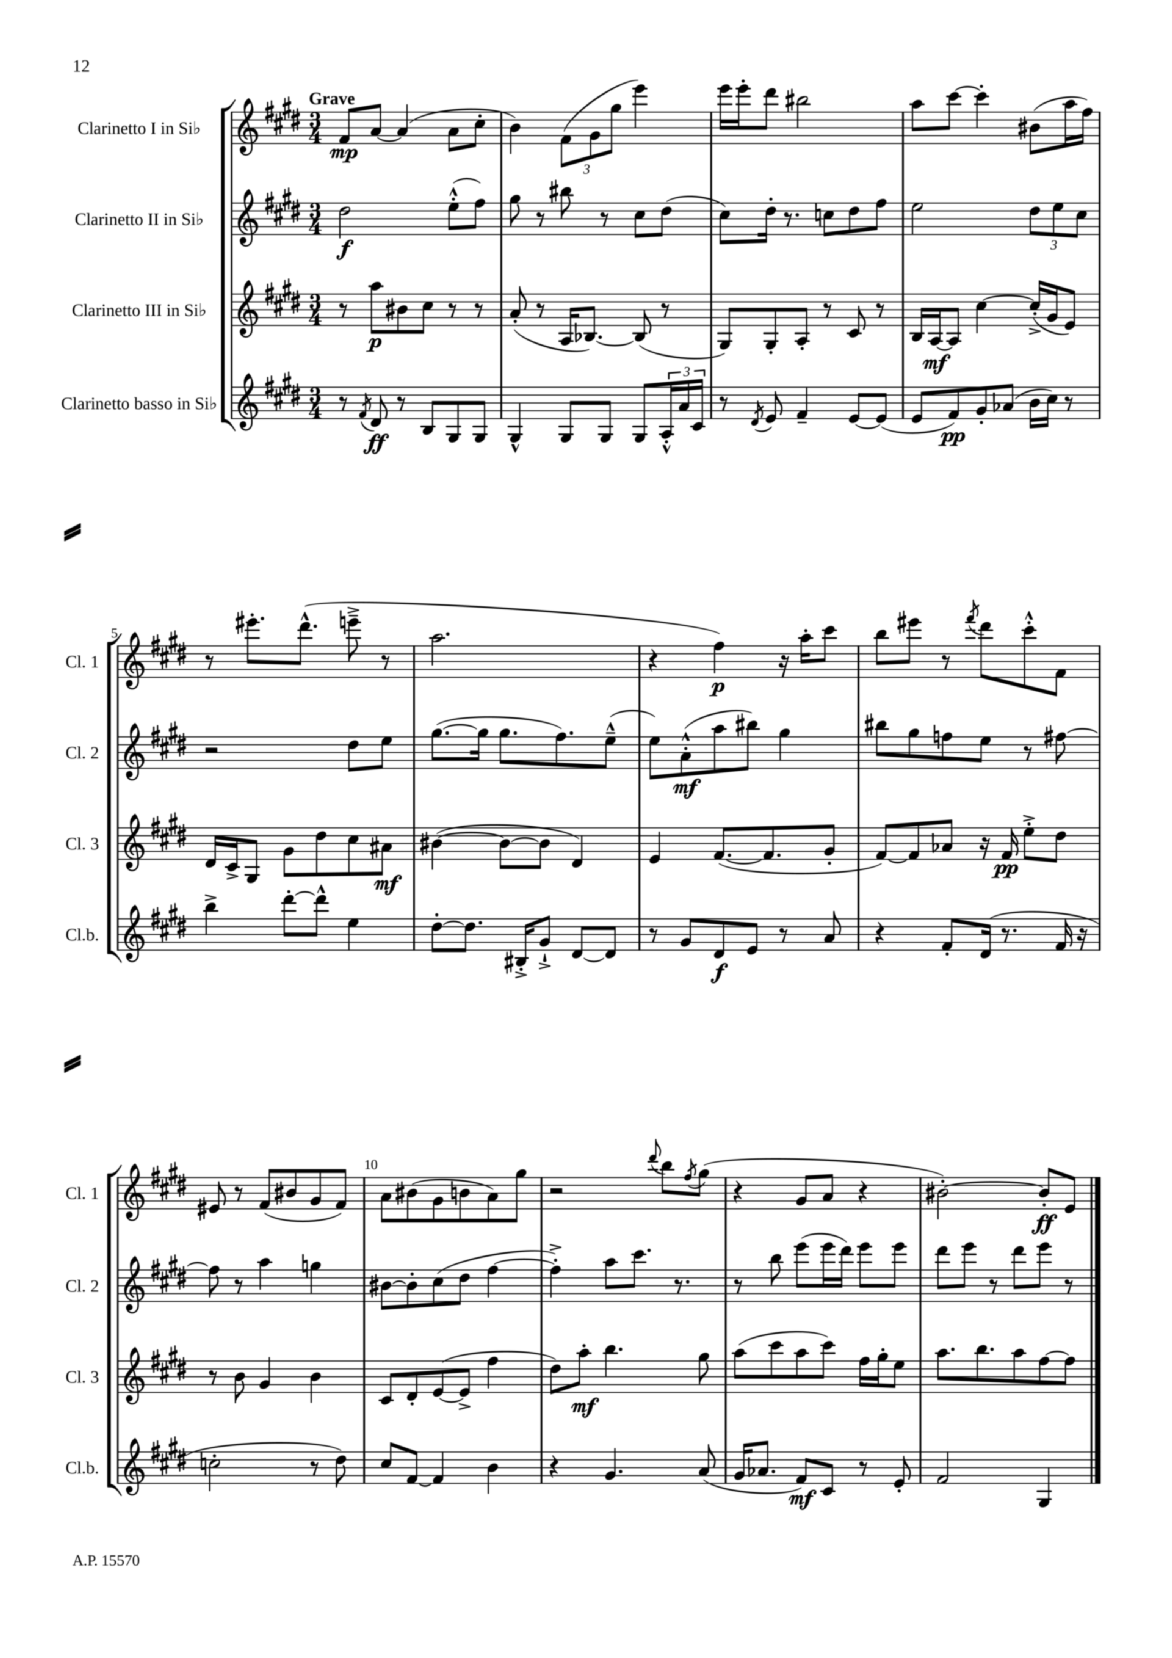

**kern	**kern	**kern	**kern
*staff4	*staff3	*staff2	*staff1
*clefG2	*clefG2	*clefG2	*clefG2
*k[f#c#g#d#]	*k[f#c#g#d#]	*k[f#c#g#d#]	*k[f#c#g#d#]
*M3/4	*M3/4	*M3/4	*M3/4
8r	8r	2dd#	8f#
8qf#	.	.	.
8d#	8aa	.	[8a
8r	8b#	.	(4a]
8B	8cc#	.	.
8G#	8r	(8ee'^^	8a
8G#	8r	8ff#)	8cc#'
=	=	=	=
4G#^^	(8a'	8gg#	4b)
.	8r	8r	.
8G#	16A	8bb#	(12f#
.	[8.B-)	.	.
.	.	.	12g#
8G#	.	8r	.
.	.	.	12gg#
8G#	(8B-]	8cc#	4eee)
24A'^^	8r	(8dd#	.
24a	.	.	.
24c#	.	.	.
=	=	=	=
8r	8G#)	8cc#)	16eee
.	.	.	16eee'
8qd#	.	.	.
8e	8G#'	16dd#'	8ddd#
.	.	8.r	.
4f#~	8A'	.	2bb#
.	8r	8cc	.
[8e	8c#	8dd#	.
(8e]	8r	8ff#	.
=	=	=	=
8e	16B	2ee	8aa
.	[16A	.	.
8f#)	8A]	.	[8ccc#
8g#'	[4cc#	.	4ccc#']
(8a-	.	.	.
16b	(16cc#'^]	12dd#	(8b#
16cc#)	16g#	.	.
.	.	12ee	.
8r	8e)	.	16aa
.	.	12cc#	.
.	.	.	16ff#)
=	=	=	=
4bb^	16d#	2r	8r
.	16c#^	.	.
.	8G#	.	8.eee#'
[8ddd#'	8g#	.	.
.	.	.	(8.ddd#^^
8ddd#^^]	8dd#	.	.
4ee	8cc#	8dd#	8eee~^
.	8a#	8ee	8r
=	=	=	=
[8dd#'	([4b#	([8.gg#	2.aa
8.dd#]	.	.	.
.	.	16gg#]	.
.	8b#_	8.gg#	.
16B#'^	.	.	.
8g#`^	8b#]	.	.
.	.	8.ff#)	.
[8d#	4d#)	.	.
8d#]	.	(8ee~^^	.
=	=	=	=
8r	4e	8ee)	4r
8g#	.	(8a'^^	.
8d#	([8.f#	8aa	4ff#)
8e	.	8bb#)	.
.	8.f#]	.	.
8r	.	4gg#	16r
.	.	.	16aa'
8a	8g#'	.	8ccc#
=	=	=	=
4r	[8f#)	8bb#	8bb
.	8f#]	8gg#	8eee#
8f#'	8a-	8ff	8r
.	.	.	8qfff#
(16d#	16r	8ee	8ddd#
8.r	16f#	.	.
.	8ee'^	8r	8ccc#'^^
16f#	8dd#	[8ff#	8f#
16r	.	.	.
=	=	=	=
2cc'	8r	8ff#]	8e#
.	8b	8r	8r
.	4g#	4aa	(8f#
.	.	.	8b#
8r	4b	4gg	8g#
8dd#)	.	.	8f#)
=	=	=	=
8cc#	8c#	[8b#	8a
[8f#	8d#'	8b#']	(8b#
4f#]	([8e	(8cc#	8g#
.	8e^]	8dd#	8b
4b	4ff#	[4ff#	8a)
.	.	.	8gg#
=	=	=	=
4r	8dd#)	4ff#'^])	2r
.	8aa'	.	.
4.g#	4.bb	8aa	.
.	.	8.ccc#	.
.	.	.	8qqddd#
.	.	.	8bb
.	.	8.r	.
.	.	.	8qff#
(8a	8gg#	.	(8gg#
=	=	=	=
16g#	(8aa	8r	4r
8.a-	.	.	.
.	8ccc#	8bb	.
8f#)	8aa	(8eee	8g#
8c#	8ccc#)	16eee	8a
.	.	16ddd#)	.
8r	16ff#	8eee	4r
.	16gg#'	.	.
8e'	8ee	8eee	.
=	=	=	=
2f#	8.aa	8ddd#	[2b#')
.	.	8eee	.
.	8.bb	.	.
.	.	8r	.
.	8aa	8ddd#	.
4G#	[8ff#	8eee	8b#']
.	8ff#]	8r	8e
==	==	==	==
*-	*-	*-	*-
